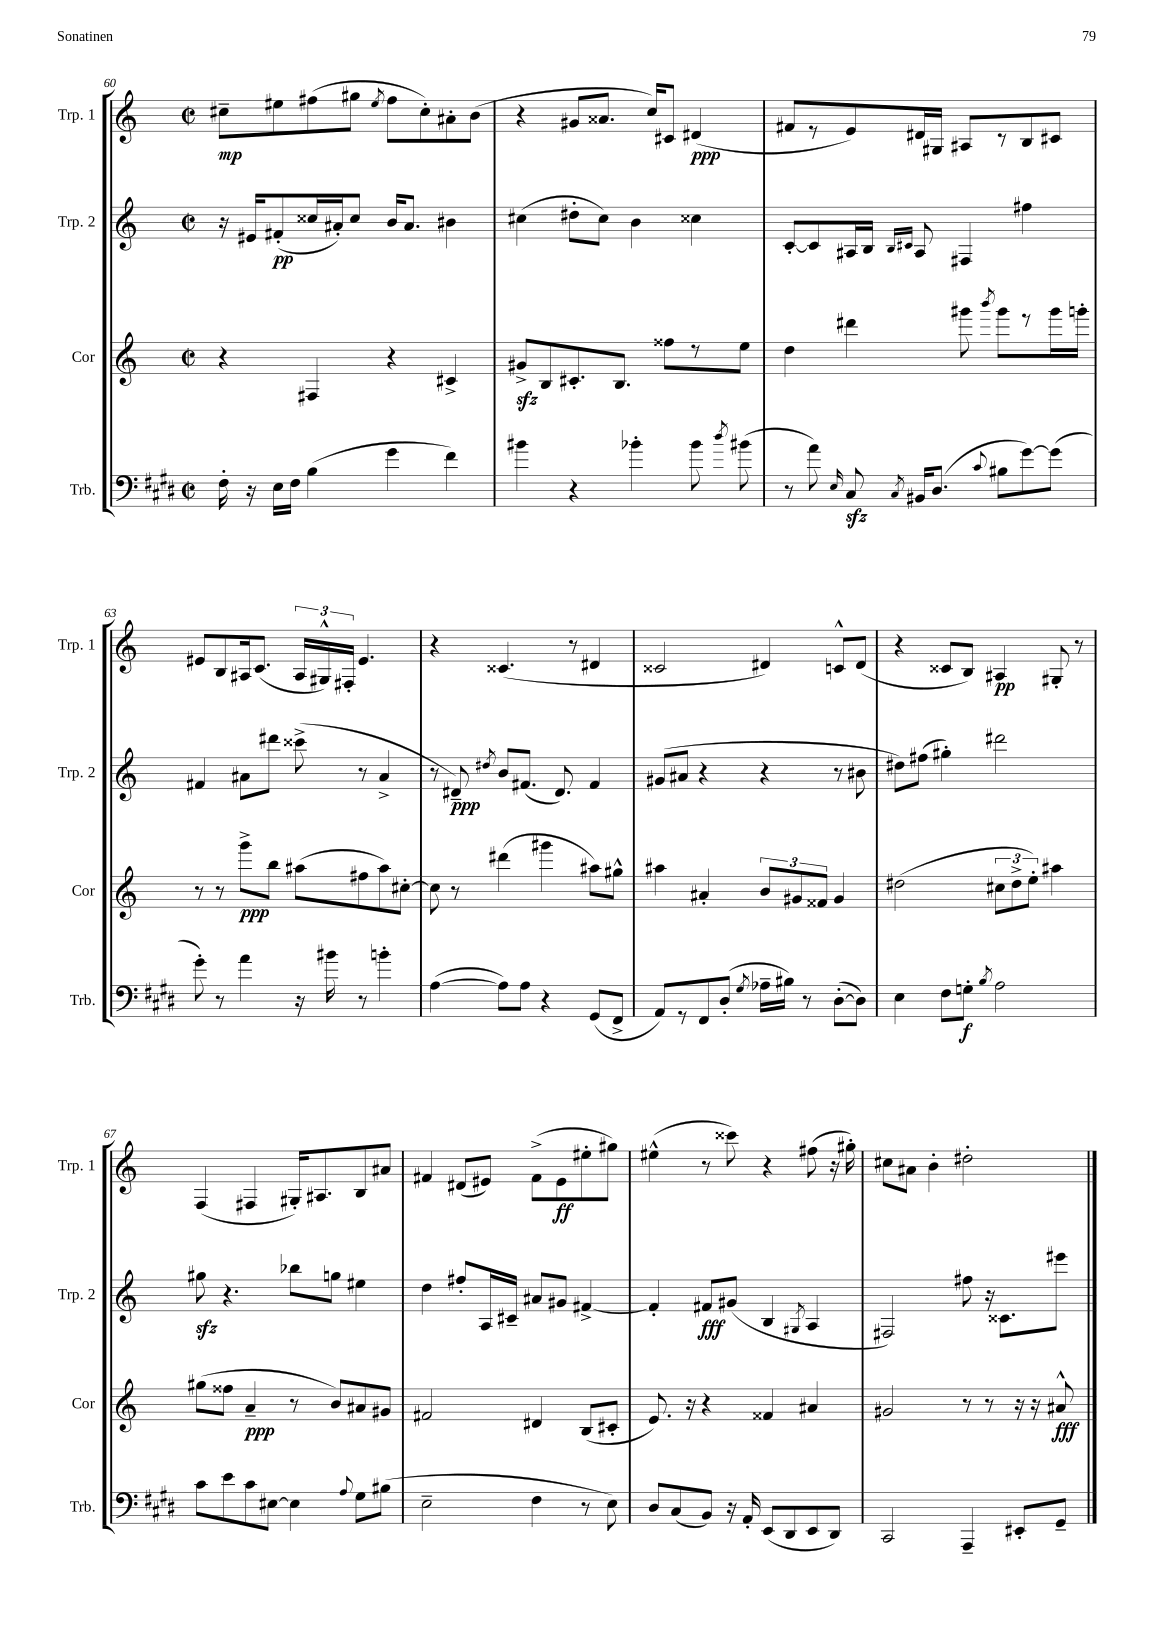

**kern	**kern	**kern	**kern
*staff4	*staff3	*staff2	*staff1
*clefF4	*clefG2	*clefG2	*clefG2
*k[f#c#g#d#]	*k[]	*k[]	*k[]
*M2/2	*M2/2	*M2/2	*M2/2
*met(c|)	*met(c|)	*met(c|)	*met(c|)
16F#'	4r	16r	8cc#~
16r	.	16e#	.
16E	.	(8f#'	8ee#
16F#	.	.	.
(4B	4F#	16cc##	(8ff#
.	.	16a#')	.
.	.	8cc##	8gg#
.	.	.	8qee#
4g#	4r	16b	8ff#
.	.	8.a#	.
.	.	.	8cc#')
4f#)	4c#^	4b#	8a#'
.	.	.	(8b
=	=	=	=
4b#	8g#^	(4cc#	4r
.	8B	.	.
4r	8.c#'	8dd#'	8g#
.	.	8cc#)	8.a##
.	8.B	.	.
4b-'	.	4b	.
.	.	.	16cc)
.	8ff##	.	8c#
8b-	8r	4cc##	(4d#
8qdd#	.	.	.
(8b#	8ee	.	.
=	=	=	=
8r	4dd	[8c'	8f#
8a)	.	8c]	8r
16qqE	.	.	.
8C#	4ddd#	16A#	8e)
.	.	16B	.
.	.	16qqB	.
8qC#	.	16qqc#	.
16BB#	.	8A#	16d#
(8.D#	.	.	16G#
.	8ggg#	4F#	8A#
8qqc#	8qbbb	.	.
8B#	8ggg#	.	8r
[8g#)	8r	4ff#	8B
(8g#]	16ggg#	.	8c#
.	16ggg'	.	.
=	=	=	=
8g#')	8r	4f#	8e#
8r	8r	.	8B
4a	8ggg^	8a#	16A#
.	.	.	(8.c
.	8bb	8ddd#	.
16r	(8aa#	(8ccc##^	24A#
.	.	.	24G#^^)
16b#	.	.	.
.	.	.	24F#'
8r	8ff#	8r	4.e#
4b'	8aa#)	4a#^	.
.	[8cc#'	.	.
=	=	=	=
([4A	8cc#]	8r	4r
.	8r	8d#~)	.
.	.	8qdd#	.
8A])	(4ddd#	8b	(4.c##
8A	.	(8.f#	.
4r	4ggg#	.	.
.	.	8.d#)	.
.	.	.	8r
(8GG#	8aa#)	4f#	4d#
8FF#^	8gg#^^	.	.
=	=	=	=
8AA)	4aa#	(8g#	2c##
8r	.	8a#	.
8FF#	4a#'	4r	.
(8D#'	.	.	.
8qG#	.	.	.
16A-~	12b	4r	4d#)
16B#)	.	.	.
.	12g#	.	.
8r	.	.	.
.	12f##	.	.
([8D#'	4g#	8r	8c^^
8D#])	.	8b#	(8d#
=	=	=	=
4E	(2dd#	8dd#)	4r
.	.	(8ff#	.
8F#	.	4gg#')	8c##
8G'	.	.	8B)
8qB	.	.	.
2A	12cc#	2ddd#	4A#
.	12dd#^	.	.
.	12ee')	.	.
.	4aa#	.	8G#'
.	.	.	8r
=	=	=	=
8c#	(8gg#	8gg#	(4F
8e	8ff##	4.r	.
8c#	4a~	.	4F#
[8E#	.	.	.
4E#]	8r	8bb-	16G#')
.	.	.	8.A#
.	8b)	8gg	.
8qqA	.	.	.
8G#	8a#	4ee#	8B
(8B#	8g#	.	8a#
=	=	=	=
2E~	2f#	4dd	4f#
.	.	8ff#'	(8d#
.	.	16A	8e#)
.	.	16c#~	.
4F#	4d#	8a#	(8f#^
.	.	8g#	8e#
8r	(8B	[4f#^	8ee#'
8E)	8c#'	.	8gg#)
=	=	=	=
8D#	8.e)	4f#']	(4ee#^^
(8C#	.	.	.
.	16r	.	.
8BB)	4r	8f#	8r
16r	.	(8g#	8ccc##)
16AA'	.	.	.
(8EE	4f##	4B	4r
8DD#	.	.	.
.	.	8qG#	.
8EE	4a#	4A	(8ff#
8DD#)	.	.	16r
.	.	.	16gg#')
=	=	=	=
2CC#	2g#	2F#)	8cc#
.	.	.	8a#
.	.	.	4b'
4AAA~	8r	8ff#	2dd#'
.	8r	16r	.
.	.	8.c##	.
8EE#'	16r	.	.
.	16r	.	.
8GG#~	8a#^^	8eee#	.
==	==	==	==
*-	*-	*-	*-
